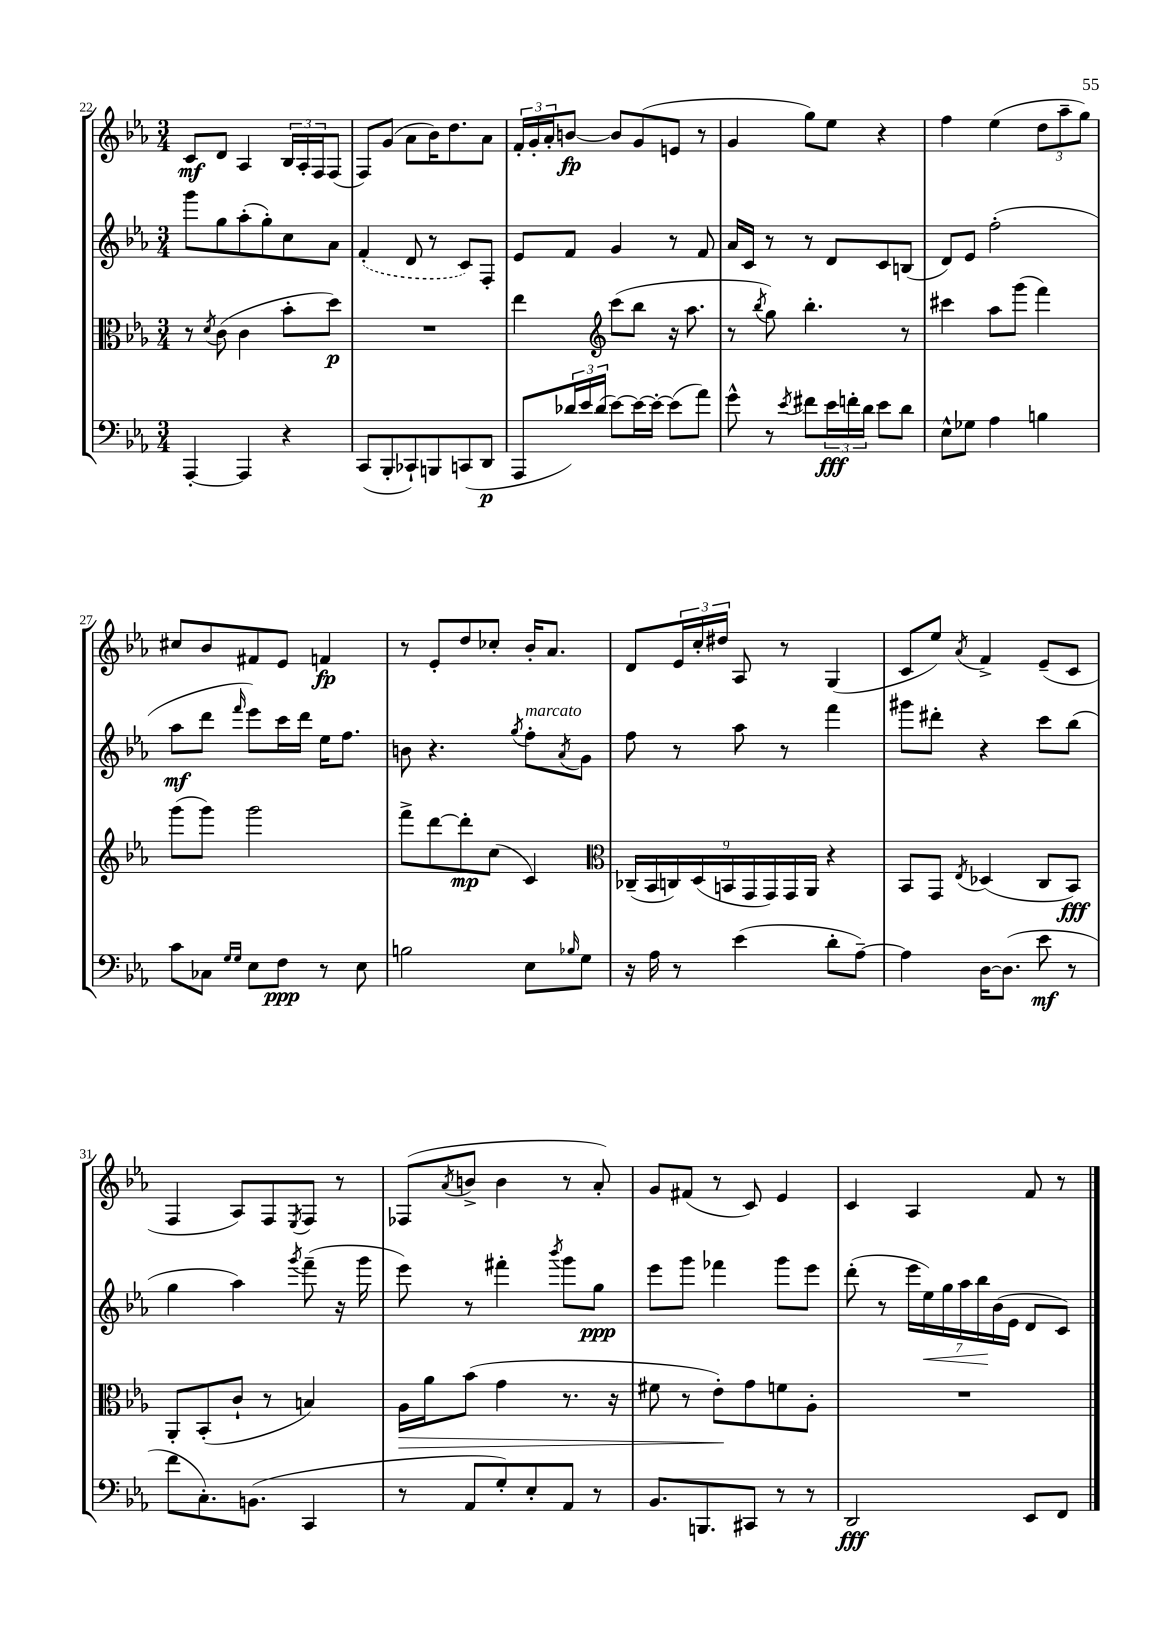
<<
\new StaffGroup <<
\new Staff = "s0" {
    \clef treble \key ees \major \numericTimeSignature \time 3/4
    c'8\mf d'8 aes4 \tuplet 3/2 { bes16 aes16-. f16 } f8( |
    f8) g'8( aes'8 bes'16) d''8. aes'8 |
    \tuplet 3/2 { f'16-. g'16-. aes'16-. } b'8~\fp b'8 g'8( e'8 r8 |
    g'4 g''8) ees''8 r4 |
    f''4 ees''4( \tuplet 3/2 { d''8 aes''8-- g''8) } |
    cis''8 bes'8 fis'8 ees'8 f'4\fp |
    r8 ees'8-. d''8 ces''8-. bes'16-. aes'8. |
    d'8 \tuplet 3/2 { ees'16 c''16-. dis''16 } aes8 r8 g4( |
    c'8 ees''8) \acciaccatura { aes'8 } f'4-> ees'8--( c'8 |
    f4 aes8) f8 \acciaccatura { ees8 } f8 r8 |
    fes8( \acciaccatura { aes'8 } b'8-> b'4 r8 aes'8-.) |
    g'8 fis'8( r8 c'8) ees'4 |
    c'4 aes4 f'8 r8 \bar "|." |
}
\new Staff = "s1" {
    \clef treble \key ees \major \numericTimeSignature \time 3/4
    g'''8 g''8 aes''8-.( g''8-.) c''8 aes'8 |
    \once \slurDashed f'4-.( d'8 r8 c'8) f8-. |
    ees'8 f'8 g'4 r8 f'8 |
    aes'16 c'16 r8 r8 d'8 c'8 b8( |
    d'8) ees'8 f''2-.( |
    aes''8\mf d'''8 \grace { f'''16 } ees'''8) c'''16 d'''16 ees''16 f''8. |
    b'8 r4. \acciaccatura { g''8 } f''8-.^\markup { \italic "marcato" } \acciaccatura { aes'8 } g'8 |
    f''8 r8 aes''8 r8 f'''4 |
    gis'''8 dis'''8-. r4 c'''8 bes''8( |
    g''4 aes''4) \acciaccatura { g'''8 } f'''8--( r16 g'''16 |
    ees'''8) r8 fis'''4-. \acciaccatura { bes'''8 } g'''8 g''8\ppp |
    ees'''8 g'''8 fes'''4 g'''8 ees'''8 |
    d'''8-.( r8 \tuplet 7/4 { ees'''16 ees''16\<) g''16 aes''16 bes''16\! bes'16( ees'16 } d'8 c'8) \bar "|." |
}
\new Staff = "s2" {
    \clef alto \key ees \major \numericTimeSignature \time 3/4
    r8 \acciaccatura { d'8 } c'8( c'4 bes'8-. d''8\p) |
    R2. |
    ees''4 \clef treble c'''8( bes''8 r16 aes''8. |
    r8 \acciaccatura { bes''8 } g''8) bes''4.-. r8 |
    cis'''4 aes''8 g'''8( f'''4) |
    g'''8( g'''8) g'''2 |
    f'''8-> d'''8~ d'''8-.\mp c''8( c'4) |
    \clef alto \tuplet 9/8 { ces16--( bes,16 c16) d16( b,16 g,16 g,16) g,16 aes,16 } r4 |
    bes,8 g,8 \acciaccatura { ees8 } des4( c8 bes,8\fff) |
    aes,8-. bes,8-.( c'8-! r8 b4) |
    aes16\> aes'16 bes'8( g'4 r8. r16 |
    fis'8 r8 ees'8-.\!) g'8 f'8 aes8-. |
    R2. \bar "|." |
}
\new Staff = "s3" {
    \clef bass \key ees \major \numericTimeSignature \time 3/4
    aes,,4~-. aes,,4 r4 |
    c,8( bes,,8-. ces,8-!) b,,8 c,8( d,8\p |
    aes,,8 \tuplet 3/2 { des'16) ees'16 des'16( } ees'8~) ees'16~ ees'16~-. ees'8( aes'8) |
    g'8-^ r8 \acciaccatura { ees'8 } fis'8 \tuplet 3/2 { ees'16\fff f'16-. d'16 } ees'8 d'8 |
    ees8-^ ges8 aes4 b4 |
    c'8 ces8 \grace { g16 g16 } ees8 f8\ppp r8 ees8 |
    b2 ees8 \grace { bes16 } g8 |
    r16 aes16 r8 ees'4( d'8-. aes8~--) |
    aes4 d16~ d8.( ees'8\mf r8 |
    f'8 c8.-.) b,8.( c,4 |
    r8 aes,8 g8-.) ees8-. aes,8 r8 |
    bes,8. b,,8. cis,8 r8 r8 |
    d,2\fff ees,8 f,8 \bar "|." |
}
>>
>>
\layout { \context { \Score currentBarNumber = #22 } }
